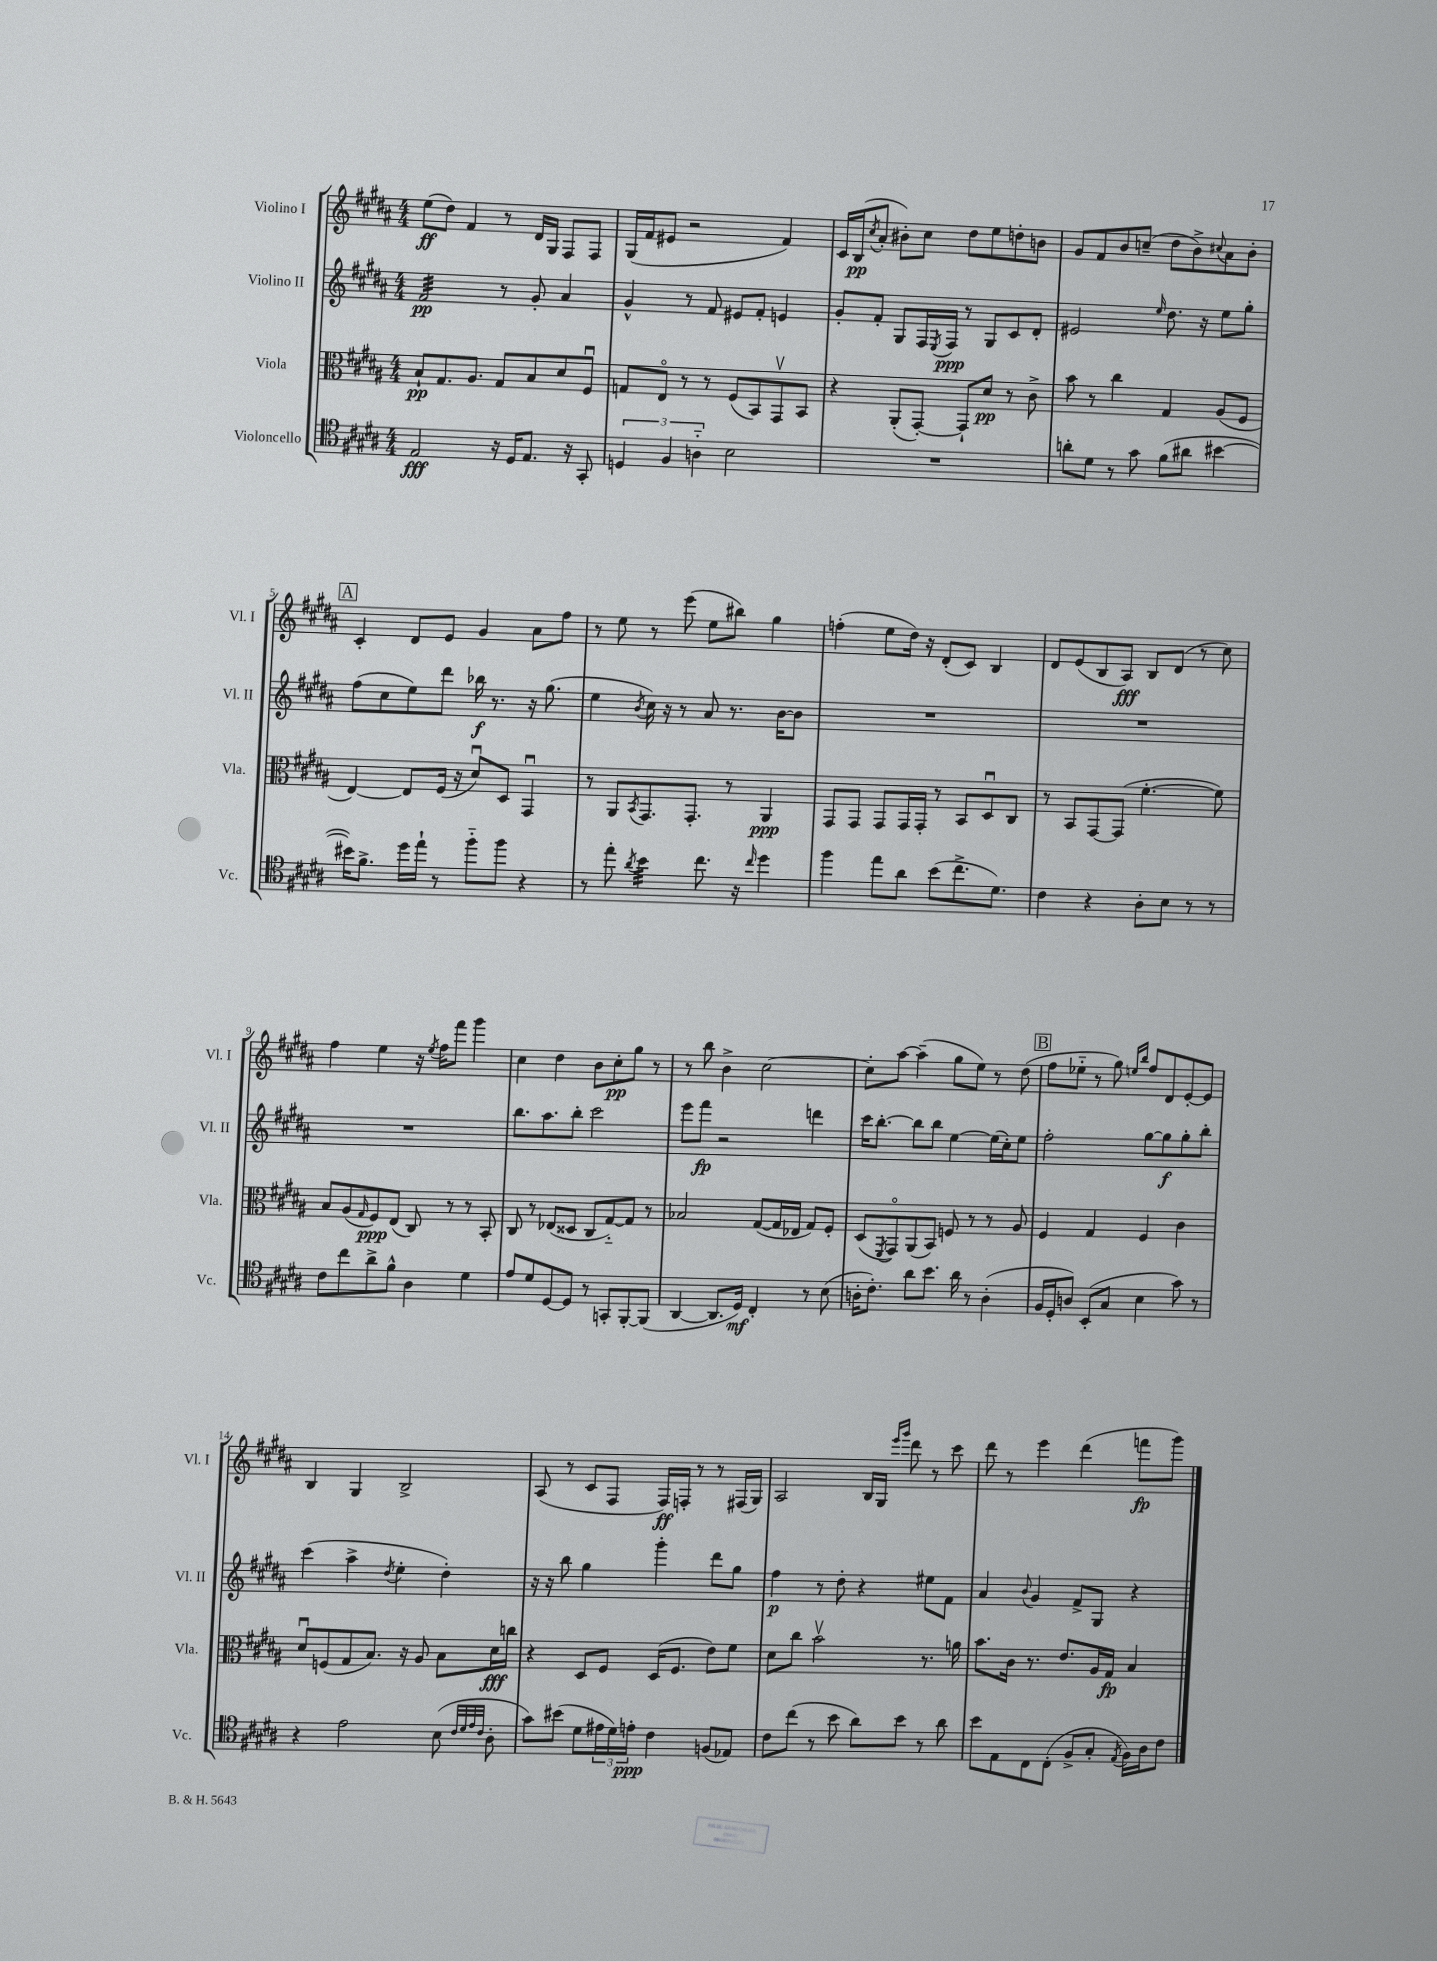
<<
\new StaffGroup <<
\new Staff = "s0" \with { instrumentName = "Violino I" shortInstrumentName = "Vl. I" } {
    \clef treble \key b \major \numericTimeSignature \time 4/4
    e''8\ff( dis''8) fis'4 r8 dis'16 gis16 fis8 fis8 |
    gis16( fis'16 eis'8 r2 fis'4) |
    cis'16 b16\pp( \acciaccatura { cis''8 } ais'8-. bis'8-.) cis''8 dis''8 e''8 d''8-. b'8 |
    gis'8 fis'8 b'8 c''8--( dis''8 b'8->) \appoggiatura { cis''8 } ais'8 b'8-. |
    \mark \markup { \box "A" } cis'4-. dis'8 e'8 gis'4 ais'8 fis''8 |
    r8 e''8 r8 e'''8( e''8 bis''8) gis''4 |
    f''4-.( e''8 dis''16) r16 dis'8-.( cis'8) b4 |
    dis'8 e'8( b8 ais8\fff) b8 dis'8( r8 cis''8) |
    fis''4 e''4 r16 \acciaccatura { e''8 } fis''16 fis'''8 gis'''4 |
    cis''4 dis''4 b'8 cis''8-.\pp gis''8 r8 |
    r8 b''8 b'4-> cis''2~ |
    cis''8-. ais''8~ ais''4--( gis''8 e''8) r8 dis''8( |
    \mark \markup { \box "B" } fis''8 ees''8-_ r8 gis''8) \grace { e''16 b''16 } fis''8 dis'8 e'8~-. e'8 |
    b4 gis4 b2-> |
    ais8( r8 cis'8 fis8 fis16\ff) f16-. r8 r8 fis16( gis16) |
    ais2 b16 gis16 \grace { e'''16 gis'''16 } dis'''8 r8 cis'''8 |
    dis'''8 r8 e'''4 dis'''4( f'''8\fp gis'''8) \bar "|." |
}
\new Staff = "s1" \with { instrumentName = "Violino II" shortInstrumentName = "Vl. II" } {
    \clef treble \key b \major \numericTimeSignature \time 4/4
    fis'2:32\pp r8 gis'8-. ais'4 |
    gis'4-^ r8 fis'8 eis'8 fis'8-. e'4 |
    gis'8-. fis'8-. gis8 fis16 \acciaccatura { e8 } fis16\ppp r8 gis8 cis'8 dis'8-. |
    eis'2 \grace { e''16 } dis''8. r16 e''8 gis''8-. |
    \mark \markup { \box "A" } fis''8( cis''8 e''8) dis'''8 bes''16\f r8. r16 gis''8.( |
    e''4 \acciaccatura { b'8 } cis''16) r16 r8 ais'8 r8. b'16~ b'8 |
    R1 |
    R1 |
    R1 |
    b''8. ais''8. b''8-. cis'''2 |
    e'''8 fis'''8\fp r2 d'''4 |
    cis'''16 b''8.~-. b''8 b''8 e''4~ e''16( cis''16-.) e''8 |
    \mark \markup { \box "B" } fis''2-. gis''8~ gis''8\f gis''8-. b''8-. |
    cis'''4( ais''4-> \acciaccatura { dis''8 } e''4-. dis''4-.) |
    r16 r16 b''8 gis''4 gis'''4-. dis'''8 gis''8 |
    fis''4\p r8 dis''8-. r4 eis''8 fis'8 |
    ais'4 \appoggiatura { b'8 } gis'4 fis'8-> gis8 r4 \bar "|." |
}
\new Staff = "s2" \with { instrumentName = "Viola" shortInstrumentName = "Vla." } {
    \clef alto \key b \major \numericTimeSignature \time 4/4
    b8-!\pp gis8. ais8. gis8 b8 dis'8 fis8\downbow |
    g8 e8\flageolet r8 r8 fis8( b,8) gis,8\upbow b,8 |
    r4 ais,8-.( gis,8~-.) gis,8-! dis'8\pp r8 cis'8-> |
    b'8 r8 cis''4 gis4 ais8( fis8 |
    \mark \markup { \box "A" } e4~) e8 fis16( r16 dis'8\downbow) dis8 gis,4\downbow |
    r8 ais,8 \acciaccatura { b,8 } gis,8. gis,8.-. r8 ais,4\ppp |
    gis,8 gis,8 gis,8 gis,16 gis,16-. r8 b,8 dis8\downbow cis8 |
    r8 b,8 gis,8~ gis,8( fis'4.~-. fis'8) |
    b8 ais8( \grace { gis16 } fis8\ppp) e8( cis8) r8 r8 b,8-. |
    cis8 r8 ees8( disis8 cis8 gis8~-_) gis8 r8 |
    bes2 gis8~( gis16 ees16 gis8) fis8-. |
    dis8( \acciaccatura { fis,8 } gis,8\flageolet) ais,8( b,8) f8 r8 r8 ais8 |
    \mark \markup { \box "B" } fis4 gis4 fis4 cis'4 |
    dis'8\downbow f8( gis8 b8.) r16 ais8 b8 dis'16\fff c''16 |
    r4 dis8 fis8 dis16( fis8. e'8) fis'8 |
    dis'8 cis''8 b'2\upbow r8. a'16 |
    b'8. cis'16 r8. e'8. ais16 gis16\fp b4 \bar "|." |
}
\new Staff = "s3" \with { instrumentName = "Violoncello" shortInstrumentName = "Vc." } {
    \clef tenor \key b \major \numericTimeSignature \time 4/4
    e2\fff r16 dis16 e8. r16 gis,8-. |
    \tuplet 3/2 { d4 fis4 a4-_ } b2 |
    R1 |
    a'8-. dis'8 r8 gis'8 fis'8( ais'8 bis'4~ |
    \mark \markup { \box "A" } bis'16) fis'8.-> dis''16 e''16-! r8 fis''8-_ fis''8 r4 |
    r8 e''8-. \acciaccatura { ais'8 } b'4:32 cis''8. r16 \grace { cis''16 } dis''4 |
    fis''4 e''8 ais'8 b'8( cis''8.-> dis'8.) |
    cis'4 r4 ais8-. b8 r8 r8 |
    cis'8 cis''8 ais'8-> fis'8-^ ais4 dis'4 |
    e'8 dis'8 dis8~ dis8 r8 g,8-. fis,8~-. fis,8( |
    ais,4~ ais,8. dis16\mf) cis4-. r8 b8( |
    a16-. cis'8.-.) ais'8 b'8. ais'16 r8 a4-.( |
    \mark \markup { \box "B" } fis16 dis16-. a8) b,8-.( gis8 b4 gis'8) r8 |
    r4 e'2 b8( \grace { cis'32 dis'32 e'32 cis'32 } ais8-. |
    gis'8) bis'8( dis'8 \tuplet 3/2 { eis'16 dis'16) e'16-.\ppp } cis'4 f8( ees8) |
    cis'8 cis''8( r8 b'8 ais'8) b'8 r8 ais'8 |
    b'8 e8 cis8 cis8-.( fis8-> gis8-. \acciaccatura { e8 } fis16) ais16 cis'8 \bar "|." |
}
>>
>>
